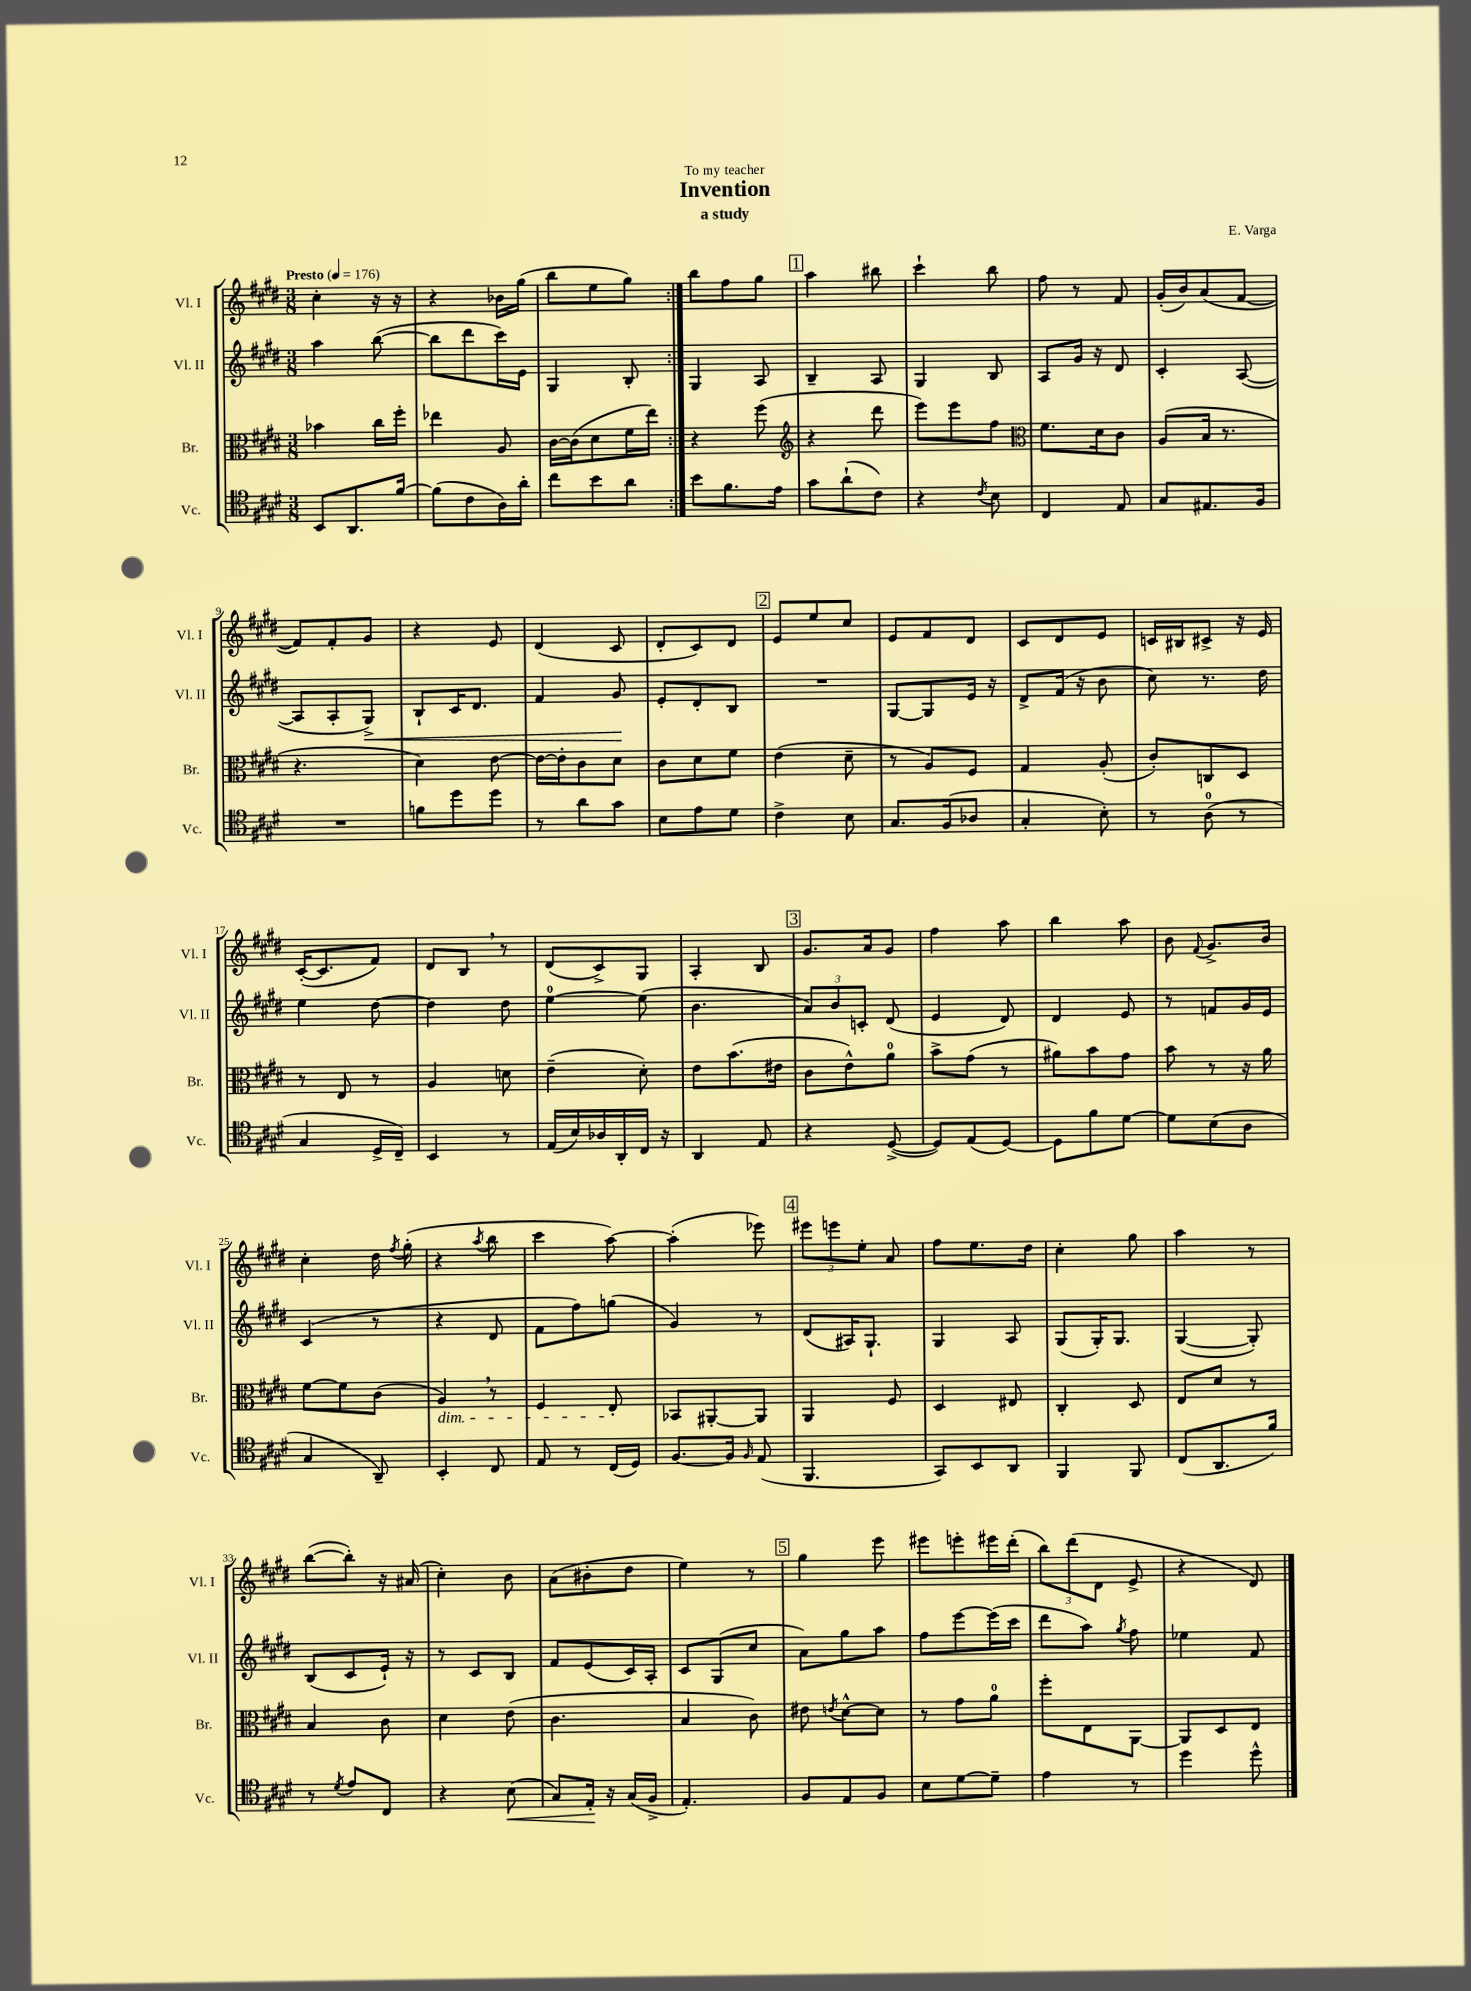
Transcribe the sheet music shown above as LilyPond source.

\header { title = "Invention" composer = "E. Varga" subtitle = "a study" dedication = "To my teacher" }
<<
\new StaffGroup <<
\new Staff = "s0" \with { instrumentName = "Vl. I" shortInstrumentName = "Vl. I" } {
    \clef treble \key e \major \numericTimeSignature \time 3/8 \tempo "Presto" 4 = 176
    \autoBeamOff \repeat volta 2 { cis''4-. r16 r16 |
    r4 bes'16[ gis''16]( |
    b''8[ e''8 gis''8]) | }
    b''8[ fis''8 gis''8] |
    \mark \markup { \box "1" } a''4 bis''8 |
    cis'''4-! b''8 |
    fis''8 r8 fis'8 |
    gis'16[-.( b'16) a'8( fis'8]~ |
    fis'8[) fis'8-. gis'8] |
    r4 e'8 |
    dis'4( cis'8 |
    dis'8[-. cis'8) dis'8] |
    \mark \markup { \box "2" } e'8[ e''8 cis''8] |
    e'8[ fis'8 dis'8] |
    cis'8[ dis'8 e'8] |
    c'16[ bis16 cis'8]-> r16 e'16 |
    cis'16[~-.( cis'8. fis'8]) |
    dis'8[ b8] \breathe r8 |
    dis'8[( cis'8->) gis8] |
    a4-. b8 |
    \mark \markup { \box "3" } gis'8.[ a'16 gis'8] |
    fis''4 a''8 |
    b''4 a''8 |
    b'8 \appoggiatura { fis'8 } gis'8.[-> b'16] |
    cis''4-. dis''16 \acciaccatura { fis''8 } gis''16-.( |
    r4 \acciaccatura { a''8 } b''8 |
    cis'''4 a''8~) |
    a''4-.( ees'''8) |
    \mark \markup { \box "4" } \tuplet 3/2 { eis'''8[ e'''8 e''8]-. } a'8 |
    fis''8[ e''8. dis''16] |
    cis''4-. gis''8 |
    a''4 r8 |
    b''8[~( b''8]-.) r16 ais'16( |
    cis''4-.) b'8 |
    a'8[( bis'8-. dis''8] |
    e''4) r8 |
    \mark \markup { \box "5" } gis''4 e'''8 |
    eis'''8[ e'''8-. eis'''16 dis'''16]-.( |
    \tuplet 3/2 { b''8[) dis'''8( dis'8] } e'8-> |
    r4 dis'8) \bar "|." |
}
\new Staff = "s1" \with { instrumentName = "Vl. II" shortInstrumentName = "Vl. II" } {
    \clef treble \key e \major \numericTimeSignature \time 3/8
    \autoBeamOff \repeat volta 2 { a''4 b''8~( |
    b''8[ dis'''8 cis'''16) e'16] |
    gis4 b8-. | }
    gis4 a8 |
    \mark \markup { \box "1" } b4-- a8 |
    gis4 b8 |
    a8[ gis'16] r16 dis'8 |
    cis'4-. a8~( |
    a8[ a8-. gis8]->\<) |
    b8[-! cis'16 dis'8.] |
    fis'4 gis'8\! |
    e'8[-. dis'8-. b8] |
    \mark \markup { \box "2" } R4. |
    gis8[~ gis8 e'16] r16 |
    dis'8[-> fis'16]( r16 b'8 |
    cis''8) r8. dis''16 |
    e''4 dis''8~ |
    dis''4 dis''8 |
    e''4-0~ e''8( |
    b'4. |
    \mark \markup { \box "3" } \tuplet 3/2 { a'8[) b'8 c'8]-. } dis'8( |
    e'4 dis'8) |
    dis'4 e'8 |
    r8 f'8[ gis'16 e'16] |
    cis'4( r8 |
    r4 dis'8 |
    fis'8[ fis''8) g''8]( |
    gis'4) r8 |
    \mark \markup { \box "4" } dis'8[( ais16) gis8.]-! |
    gis4 a8 |
    gis8[( gis16-.) gis8.] |
    gis4~( gis8-.) |
    b8[( cis'8 e'16]-!) r16 |
    r8 cis'8[ b8] |
    fis'8[ e'8( cis'16) a16]-. |
    cis'8[ gis8( cis''8] |
    \mark \markup { \box "5" } a'8[) gis''8 a''8] |
    fis''8[ e'''8~ e'''16( cis'''16] |
    dis'''8[ a''8]) \acciaccatura { gis''8 } fis''8 |
    ees''4 fis'8 \bar "|." |
}
\new Staff = "s2" \with { instrumentName = "Br." shortInstrumentName = "Br." } {
    \clef alto \key e \major \numericTimeSignature \time 3/8
    \autoBeamOff \repeat volta 2 { bes'4 cis''16[ fis''16]-. |
    ees''4 a8 |
    cis'16[~ cis'16( dis'8 fis'16 e''16]) | }
    r4 fis''8( |
    \mark \markup { \box "1" } \clef treble r4 dis'''8 |
    e'''8[) e'''8 fis''8] |
    \clef alto fis'8.[ dis'16 cis'8] |
    a8[( b16] r8. |
    r4. |
    dis'4) e'8~ |
    e'16[~ e'16-. cis'8 dis'8] |
    cis'8[ dis'8 fis'8] |
    \mark \markup { \box "2" } e'4( dis'8-- |
    r8 a8[) fis8] |
    gis4 a8-.( |
    cis'8[-.) c8 dis8] |
    r8 e8 r8 |
    a4 d'8 |
    e'4--( dis'8-.) |
    e'8[ b'8.( eis'16] |
    \mark \markup { \box "3" } cis'8[ e'8-^) a'8]-0 |
    b'8[-> gis'8]( r8 |
    ais'8[) b'8 gis'8] |
    b'8 r8 r16 a'16 |
    fis'8[~ fis'8 cis'8]( |
    a4\dim) \breathe r8 |
    fis4 e8-.\! |
    bes,8[ ais,8~-. ais,8] |
    \mark \markup { \box "4" } a,4 fis8 |
    dis4 eis8 |
    cis4-. dis8 |
    e8[ dis'8] r8 |
    b4 cis'8 |
    dis'4 e'8( |
    cis'4. |
    b4 cis'8) |
    \mark \markup { \box "5" } eis'8 \acciaccatura { e'8 } dis'8[~-^ dis'8] |
    r8 gis'8[ a'8]-0 |
    fis''8[-. e8 a,8]~ |
    a,8[ dis8 e8] \bar "|." |
}
\new Staff = "s3" \with { instrumentName = "Vc." shortInstrumentName = "Vc." } {
    \clef tenor \key e \major \numericTimeSignature \time 3/8
    \autoBeamOff \repeat volta 2 { b,8[ a,8. fis'16]~ |
    fis'8[( cis'8 a16) a'16]-. |
    cis''8[ b'8 a'8] | }
    b'8[ fis'8. e'16] |
    \mark \markup { \box "1" } gis'8[ a'8-!( cis'8]) |
    r4 \acciaccatura { cis'8 } b8 |
    cis4 e8 |
    gis8[ eis8. fis16] |
    R4. |
    f'8[ dis''8 dis''8] |
    r8 a'8[ gis'8] |
    b8[ e'8 dis'8] |
    \mark \markup { \box "2" } cis'4-> b8 |
    gis8.[ fis16( aes8] |
    gis4-. b8-.) |
    r8 a8-0( r8 |
    gis4 dis16[-> cis16]--) |
    b,4 r8 |
    e16[( b16) aes16 a,16-. cis16] r16 |
    a,4 e8 |
    \mark \markup { \box "3" } r4 dis8~->( |
    dis8[) e8( dis8]~) |
    dis8[ fis'8 dis'8]~ |
    dis'8[ b8( a8] |
    gis4 a,8--) |
    b,4-. cis8 |
    e8 r8 cis16[( dis16]) |
    fis8.[~ fis16] \grace { fis16 } e8( |
    \mark \markup { \box "4" } fis,4. |
    gis,8[) b,8 a,8] |
    fis,4 fis,8 |
    cis8[( a,8. fis'16]) |
    r8 \acciaccatura { dis'8 } e'8[ cis8] |
    r4 b8\<( |
    gis8[) e16]-.\! r16 gis16[( fis16]-> |
    e4.-.) |
    \mark \markup { \box "5" } fis8[ e8 fis8] |
    b8[ dis'8~ dis'8]-- |
    e'4 r8 |
    dis''4 dis''8-^ \bar "|." |
}
>>
>>
